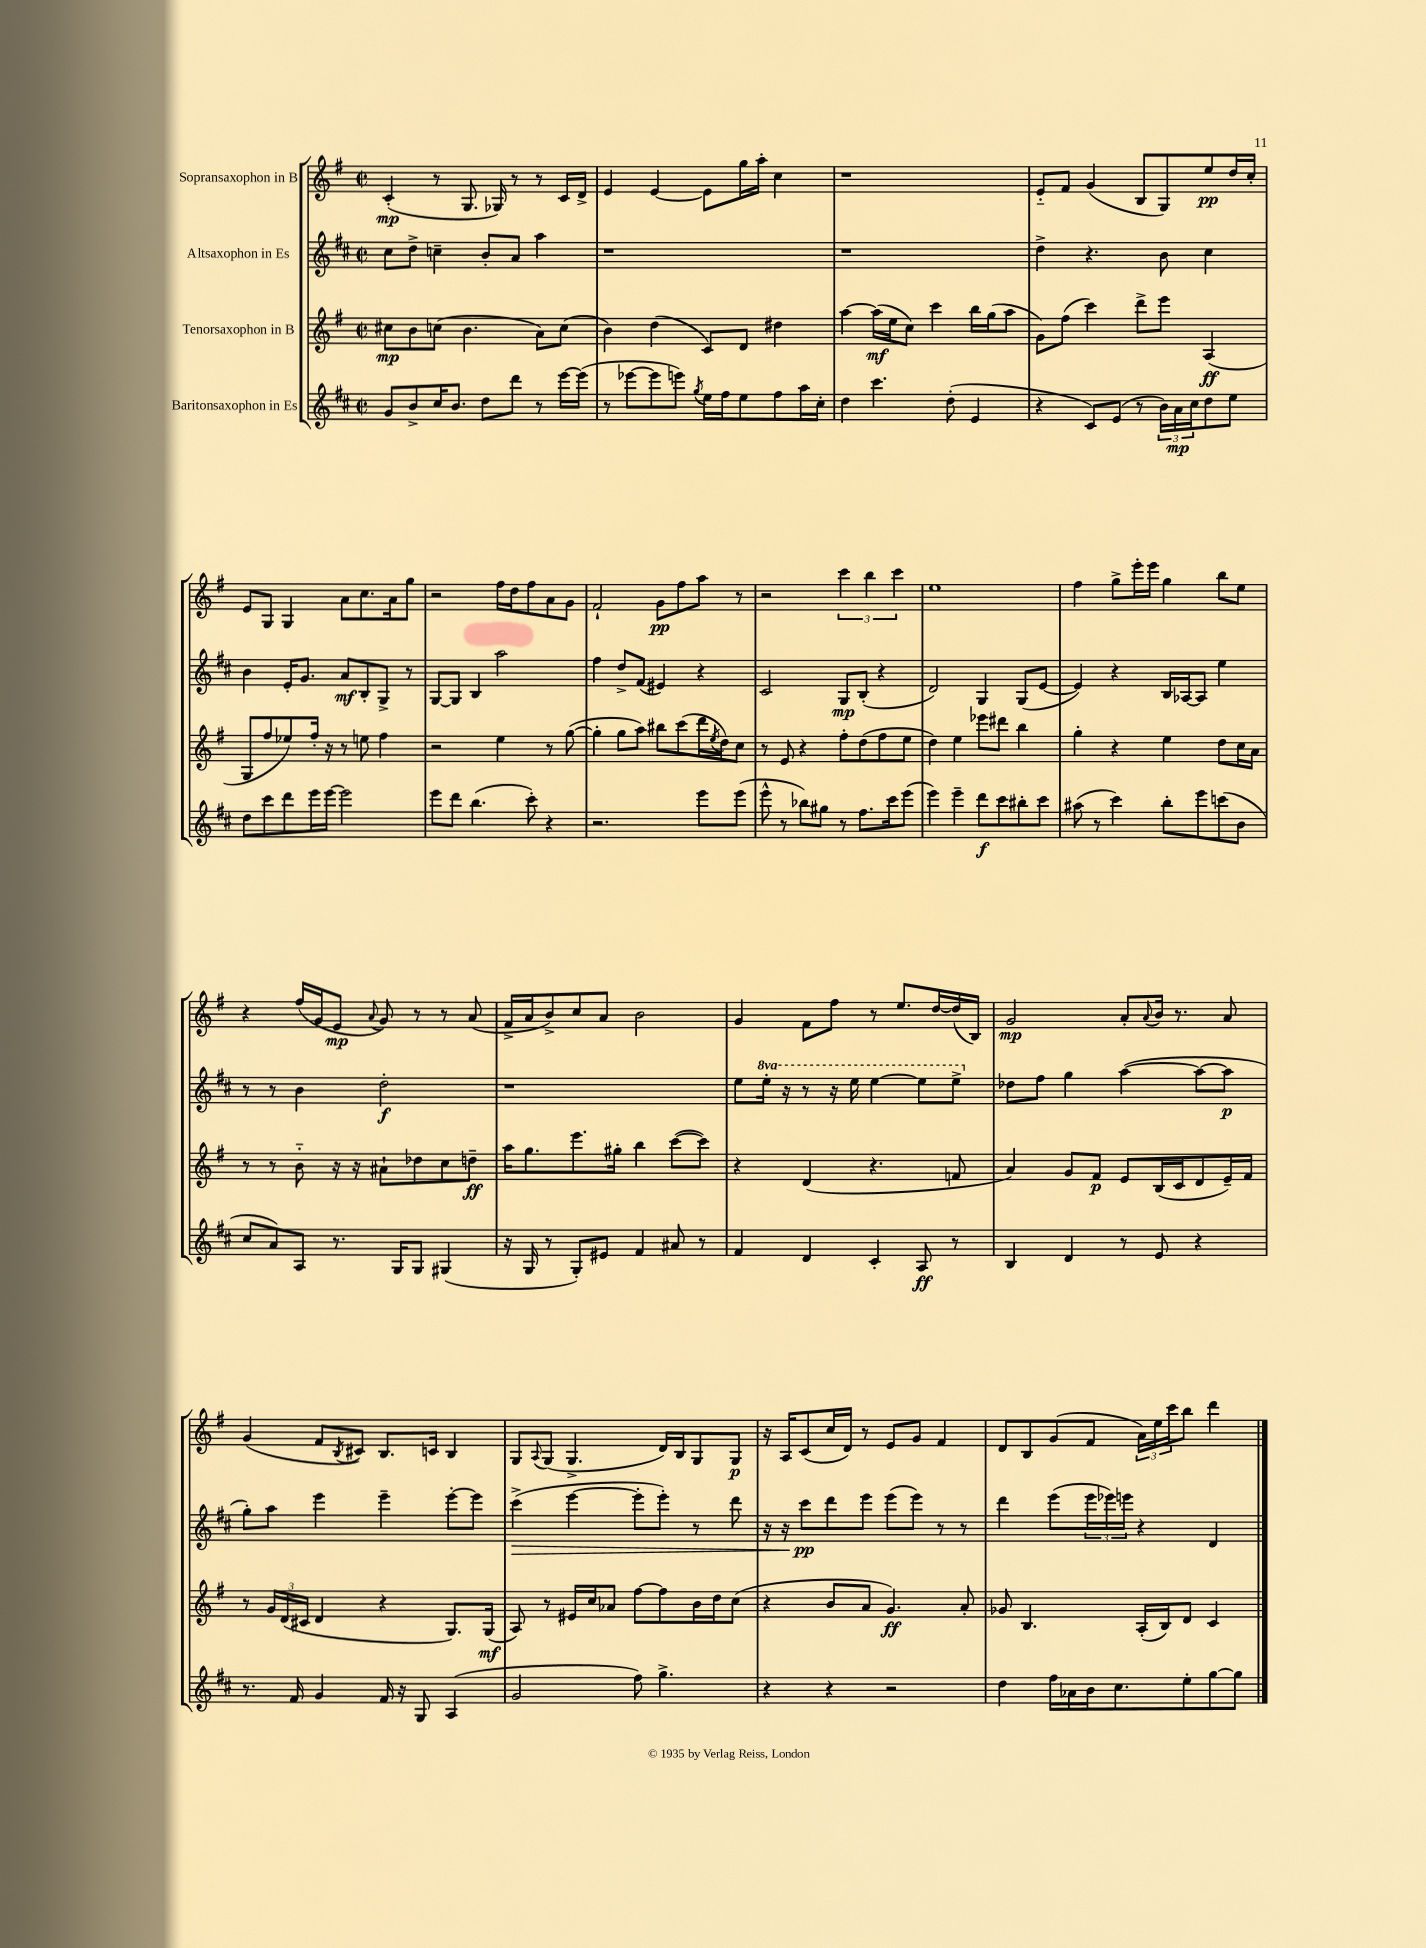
<<
\new StaffGroup <<
\new Staff = "s0" \with { instrumentName = "Sopransaxophon in B" } {
    \clef treble \key g \major \defaultTimeSignature \time 2/2
    c'4-.\mp( r8 g8. ges16) r8 r8 c'16 d'16-> |
    e'4 e'4~ e'8 g''16 a''16-. c''4 |
    r1 |
    e'8-_ fis'8 g'4( b8 g8) e''8\pp d''16 c''16-. |
    e'8 g8 g4 a'8 c''8. a'16 g''8 |
    r2 fis''16 d''16 fis''8 a'8 g'8 |
    fis'2-! g'8\pp fis''8 a''8 r8 |
    r2 \tuplet 3/2 { c'''4 b''4 c'''4 } |
    e''1 |
    fis''4 g''8-> e'''16-. e'''16 g''4 b''8 e''8 |
    r4 fis''16( g'16 e'8\mp \appoggiatura { a'8 } g'8) r8 r8 a'8( |
    fis'16-> a'16 b'8->) c''8 a'8 b'2 |
    g'4 fis'8 fis''8 r8 e''8. d''16~ d''16( b16) |
    g'2\mp a'8-. \appoggiatura { a'8 } b'16 r8. a'8 |
    g'4( fis'8 \acciaccatura { b8 } cis'8) b8. c'16 b4 |
    g8 \appoggiatura { a8 } g8( g4.-> d'16) b16 g8 g8\p |
    r16 a16 c'8( c''16 d'16) r8 e'8 g'8 fis'4 |
    d'8 b8 g'8( fis'8 \tuplet 3/2 { a'16) e''16 c'''16 } b''8 d'''4 \bar "|." |
}
\new Staff = "s1" \with { instrumentName = "Altsaxophon in Es" } {
    \clef treble \key d \major \defaultTimeSignature \time 2/2 \set Staff.ottavationMarkups = #ottavation-simple-ordinals
    cis''8 d''8-> c''4-- b'8-. a'8 a''4 |
    r1 |
    r1 |
    d''4-> r4. b'8 cis''4 |
    b'4 e'16-. g'8. a'8\mf b8-. g8-> r8 |
    g8~ g8 b4 a''2 |
    fis''4 d''8-> fis'8( eis'4) r4 |
    cis'2 g8\mp b8-.( r4 |
    d'2) g4 g8( e'8~ |
    e'4) r4 b16 aes16~ aes8 e''4 |
    r8 r8 b'4 d''2-.\f |
    r1 |
    e''8 \ottava #1 e'''16-. r16 r8 r16 e'''16 e'''4~ e'''8 e'''8-> \ottava #0 |
    des''8 fis''8 g''4 a''4~( a''8~ a''8\p |
    g''8-.) a''8 e'''4 e'''4-- e'''8~-. e'''8 |
    cis'''4->\>( e'''4~ e'''8-. e'''8-.) r8 d'''8 |
    r16 r16 cis'''8\pp\! d'''8 e'''8 e'''8( e'''8) r8 r8 |
    d'''4 e'''8( \tuplet 3/2 { e'''16 ees'''16) e'''16 } r4 d'4 \bar "|." |
}
\new Staff = "s2" \with { instrumentName = "Tenorsaxophon in B" } {
    \clef treble \key g \major \defaultTimeSignature \time 2/2
    cis''8\mp b'8 c''8( b'4. a'8) c''8( |
    b'4) d''4( c'8) d'8 dis''4 |
    a''4~ a''16\mf( e''16 c''8) c'''4 b''16 g''16( a''8 |
    g'8) fis''8( c'''4) d'''8-> e'''8 a4\ff( |
    g8 fis''8 ees''8) fis''16-. r16 r8 e''8 fis''4 |
    r2 e''4 r8 g''8~( |
    g''4-. g''8 a''8) bis''8 c'''8( d'''16 \acciaccatura { e''8 } d''16) c''8 |
    r8 e'8 r4 fis''8-. d''8( fis''8 e''8 |
    d''4) e''4 ees'''8 dis'''8 b''4 |
    g''4-. r4 e''4 d''8 c''16 a'16 |
    r8 r8 b'8-_ r16 r16 ais'8-! des''8 c''8 d''8--\ff |
    a''16 g''8. e'''8. gis''16-. b''4 c'''8~( c'''8) |
    r4 d'4( r4. f'8 |
    a'4) g'8 fis'8\p e'8 b16( c'16 d'8 e'16--) fis'16 |
    r8 \tuplet 3/2 { g'16 d'16( cis'16 } d'4 r4 g8.) g16\mf( |
    a8) r8 eis'16 c''16 aes'8 fis''8~ fis''8 b'16 d''16 c''8( |
    r4 b'8 a'8 g'4.\ff) a'8-. |
    ges'8 b4. a16-.( b16) d'8 c'4 \bar "|." |
}
\new Staff = "s3" \with { instrumentName = "Baritonsaxophon in Es" } {
    \clef treble \key d \major \defaultTimeSignature \time 2/2
    g'8 b'8-> cis''16 b'8. d''8 d'''8 r8 e'''16~ e'''16( |
    r8 ees'''8~ ees'''8 e'''8) \acciaccatura { g''8 } e''16 fis''16 e''8 fis''8 a''16 cis''16-. |
    d''4 cis'''4. d''8-.( e'4 |
    r4 cis'8) e'8( r8 \tuplet 3/2 { b'16) a'16\mp cis''16 } d''8 e''8 |
    d''8 cis'''8 d'''8 e'''16 e'''16~ e'''2 |
    e'''8 d'''8 b''4.( cis'''8-.) r4 |
    r2. e'''8 e'''8( |
    e'''8-^ r8 bes''8) gis''8 r8 fis''8. cis'''16 e'''8( |
    e'''4) e'''4-- d'''8\f cis'''8 bis''8-. cis'''8 |
    ais''8( r8 cis'''4) b''8-. e'''8 c'''8( b'8 |
    cis''8 a'8) a8 r8. g16 g8 gis4( |
    r16 g16 r8 g8-.) eis'8 fis'4 ais'8 r8 |
    fis'4 d'4 cis'4-. a8\ff r8 |
    b4 d'4 r8 e'8 r4 |
    r8. fis'16 g'4 fis'16 r16 g8 a4( |
    g'2 fis''8) g''4.-> |
    r4 r4 r2 |
    d''4 fis''16 aes'16 b'16 cis''8. e''8-. g''8~ g''8 \bar "|." |
}
>>
>>
\layout { \context { \Score \remove "Bar_number_engraver" } }
